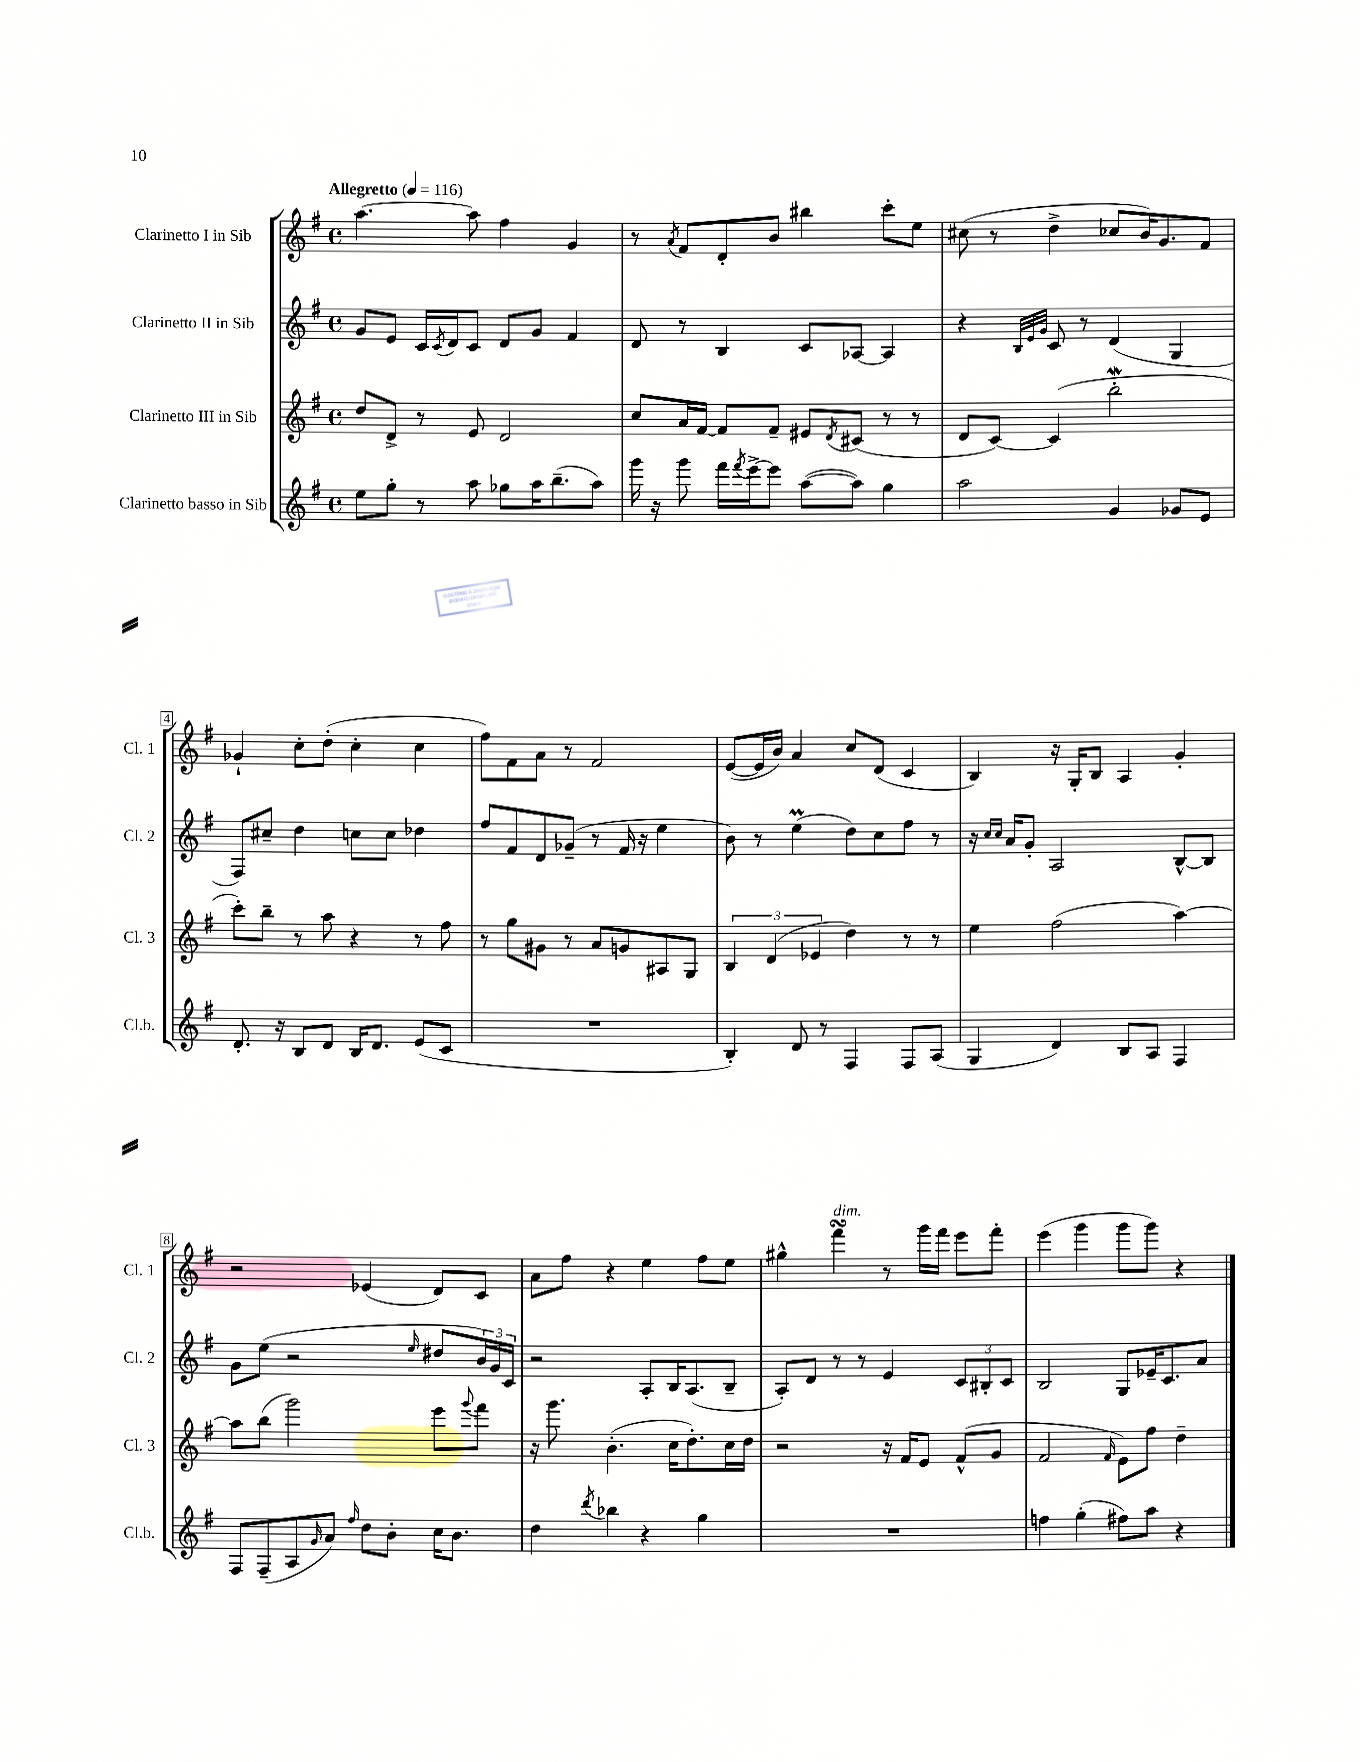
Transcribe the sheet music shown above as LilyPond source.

<<
\new StaffGroup <<
\new Staff = "s0" \with { instrumentName = "Clarinetto I in Sib" shortInstrumentName = "Cl. 1" } {
    \clef treble \key g \major \defaultTimeSignature \time 4/4 \tempo "Allegretto" 4 = 116
    a''4.~ a''8 fis''4 g'4 |
    r8 \acciaccatura { a'8 } fis'8 d'8-. b'8 bis''4 c'''8-. e''8 |
    cis''8( r8 d''4-> ces''8 b'16) g'8. fis'8 |
    ges'4-! c''8-. d''8-.( c''4-. c''4 |
    fis''8) fis'8 a'8 r8 fis'2 |
    e'8~( e'16 b'16) a'4 c''8 d'8( c'4 |
    b4) r16 g16-. b8 a4 g'4-. |
    r2 ees'4( d'8) c'8 |
    a'8 fis''8 r4 e''4 fis''8 e''8 |
    gis''4-^ fis'''4\turn^\markup { \italic "dim." } r8 g'''16 fis'''16 e'''8 fis'''8-. |
    e'''4( g'''4 g'''8 g'''8) r4 \bar "|." |
}
\new Staff = "s1" \with { instrumentName = "Clarinetto II in Sib" shortInstrumentName = "Cl. 2" } {
    \clef treble \key g \major \defaultTimeSignature \time 4/4
    g'8 e'8 c'16 \acciaccatura { c'8 } d'16 c'8 d'8 g'8 fis'4 |
    d'8 r8 b4 c'8 aes8~ aes4 |
    r4 \grace { b32 e'32 g'32 } c'8 r8 d'4( g4 |
    fis8) cis''8-- d''4 c''8 c''8 des''4 |
    fis''8 fis'8 d'8 ges'8--( r8 fis'16 r16 e''4 |
    b'8) r8 e''4\prall( d''8) c''8 fis''8 r8 |
    r16 \grace { c''16 c''16 } a'16 g'8-. a2 b8~-^ b8 |
    g'8 e''8( r2 \grace { e''16 } dis''8 \tuplet 3/2 { b'16) g'16 c'16 } |
    r2 a8-. b16 a8.( b8-- |
    a8-.) d'8 r8 r8 e'4 \tuplet 3/2 { c'8 bis8-. c'8 } |
    b2 g8 ees'16-- c'8. a'8 \bar "|." |
}
\new Staff = "s2" \with { instrumentName = "Clarinetto III in Sib" shortInstrumentName = "Cl. 3" } {
    \clef treble \key g \major \defaultTimeSignature \time 4/4
    d''8 d'8-> r8 e'8 d'2 |
    c''8 a'16 fis'16~ fis'8 fis'8-- eis'8 \acciaccatura { d'8 } cis'8( r8 r8 |
    d'8 c'8~) c'4( b''2-.\mordent |
    c'''8-.) b''8-- r8 a''8 r4 r8 fis''8 |
    r8 g''8 gis'8 r8 a'8 g'8 ais8 g8 |
    \tuplet 3/2 { b4 d'4( ees'4 } d''4) r8 r8 |
    e''4 fis''2( a''4~) |
    a''8 b''8( g'''2) e'''8 \appoggiatura { g'''8 } fis'''8 |
    r16 g'''8. b'4.-.( c''16 d''8.-.) c''16 d''16 |
    r2 r16 fis'16 e'8 fis'8-^( g'8 |
    fis'2 \grace { fis'16 } e'8) fis''8 d''4-- \bar "|." |
}
\new Staff = "s3" \with { instrumentName = "Clarinetto basso in Sib" shortInstrumentName = "Cl.b." } {
    \clef treble \key g \major \defaultTimeSignature \time 4/4
    e''8 g''8-. r8 a''8 ges''8 a''16 b''8.--( a''8) |
    g'''16 r16 g'''8 fis'''16 \acciaccatura { fis'''8 } e'''16~-> e'''8 a''8~( a''8) g''4 |
    a''2 g'4 ges'8 e'8 |
    d'8.-. r16 b8 d'8 b16 d'8. e'8( c'8 |
    R1 |
    b4-.) d'8 r8 fis4 fis8 a8( |
    g4 d'4) b8 a8 fis4 |
    fis8 fis8--( a8 \grace { g'16 } a'8) \grace { fis''16 } d''8 b'8-. c''16 b'8. |
    d''4 \acciaccatura { d'''8 } bes''4 r4 g''4 |
    R1 |
    f''4 g''4-.( fis''8) a''8 r4 \bar "|." |
}
>>
>>
\layout { \context { \Score \override BarNumber.stencil = #(make-stencil-boxer 0.1 0.3 ly:text-interface::print) } }
